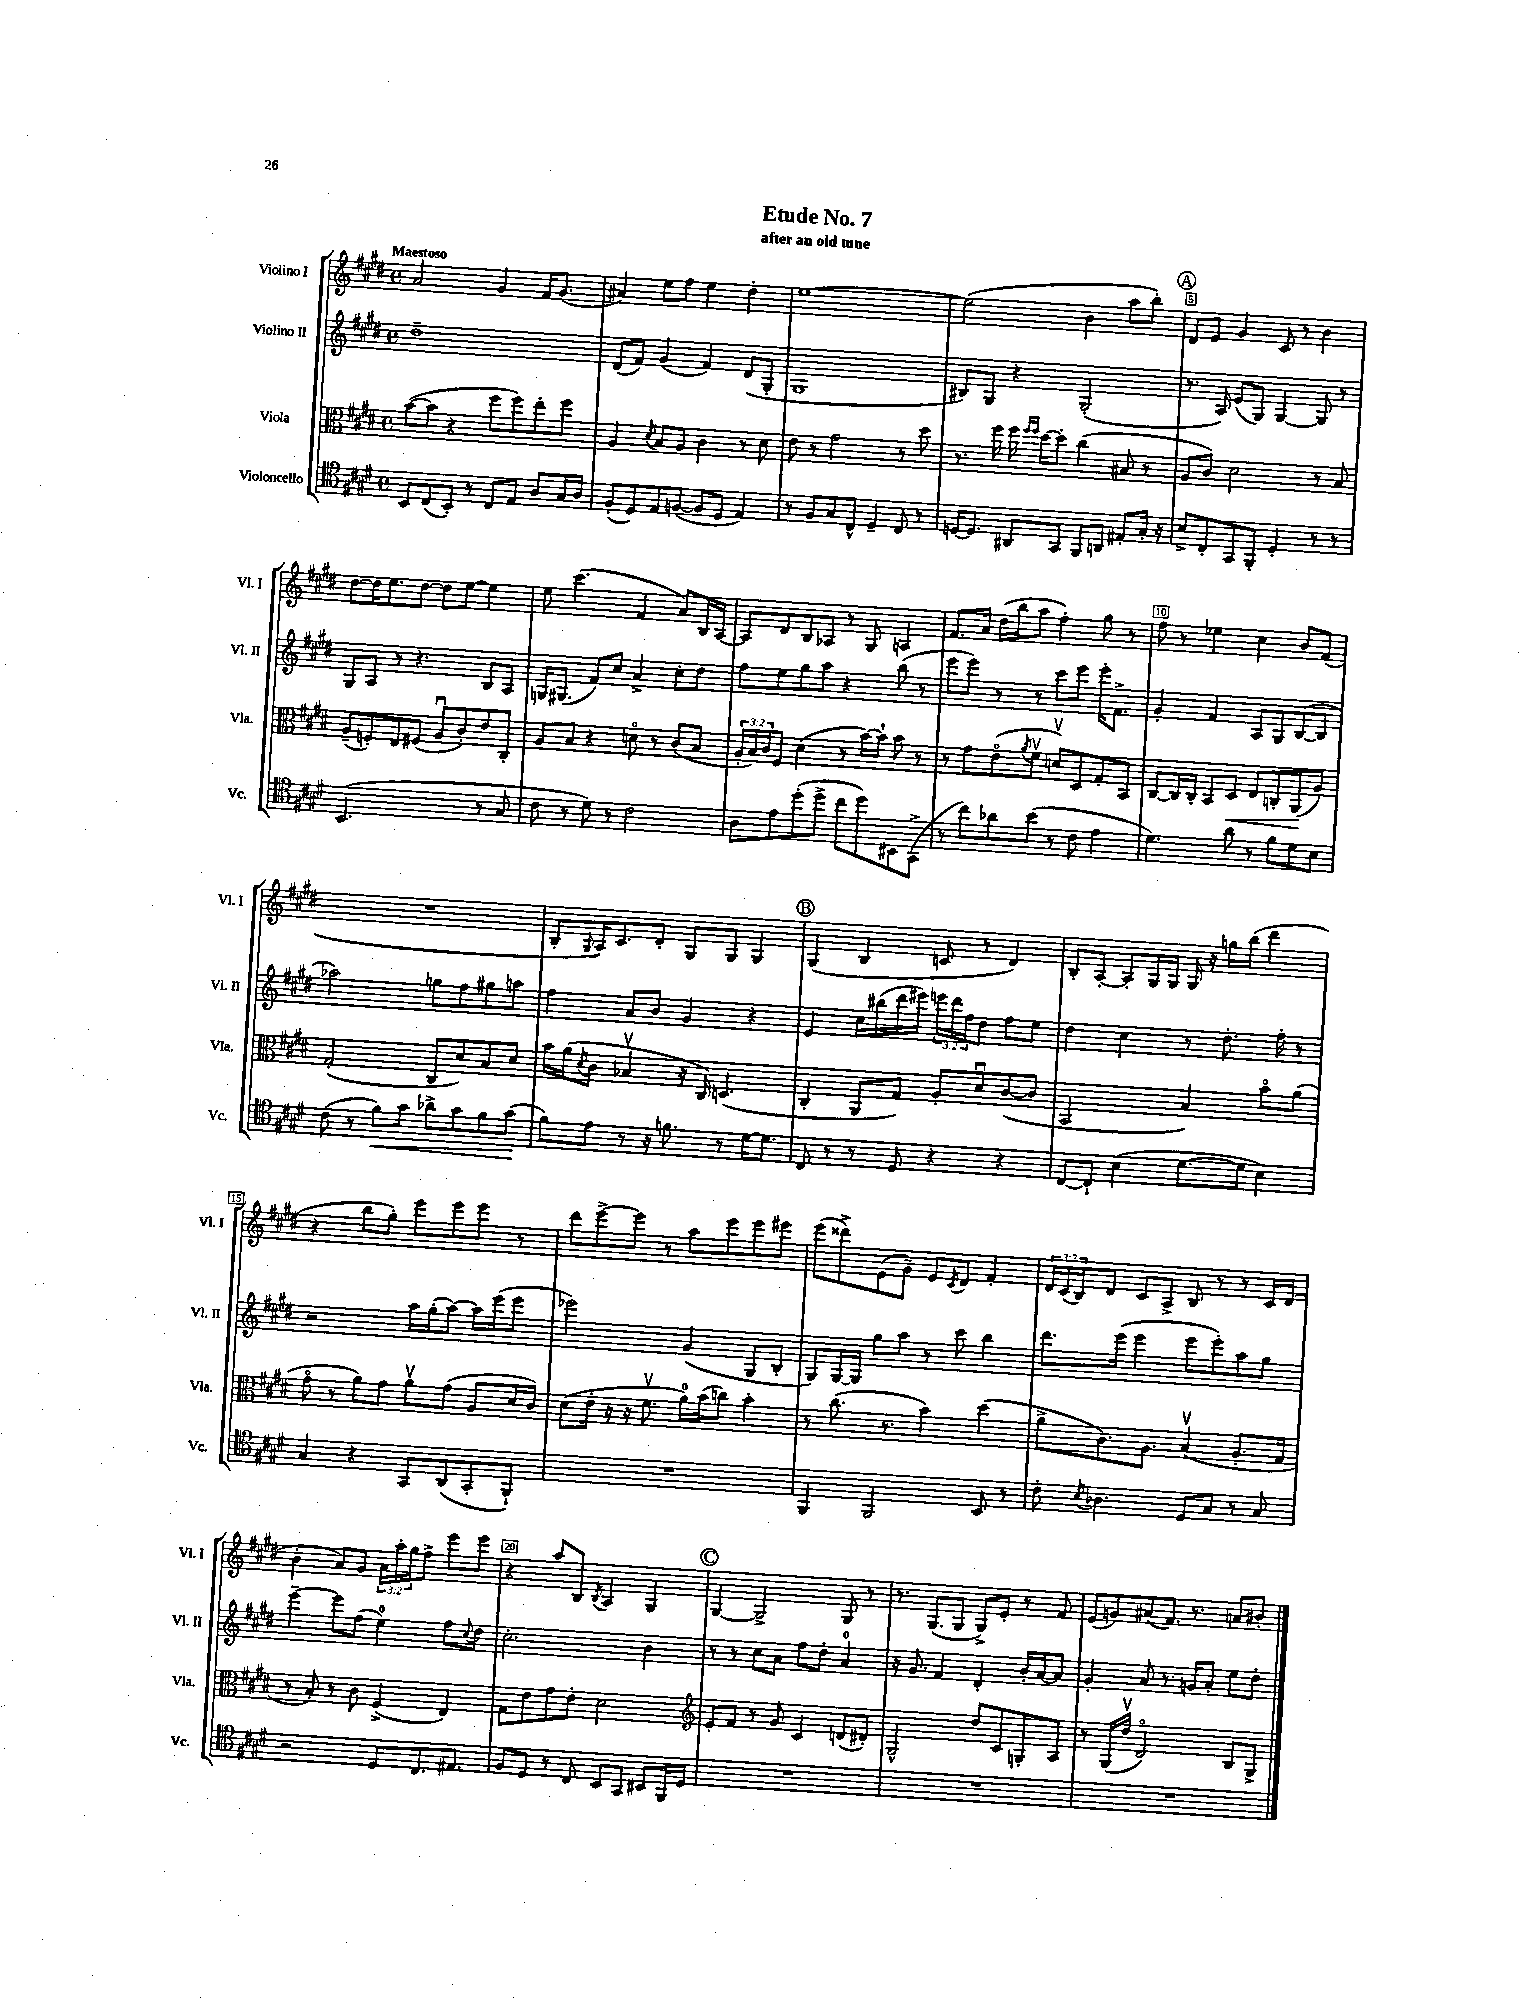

**kern	**dynam	**kern	**dynam	**kern	**kern
*part4	*part4	*part3	*part3	*part2	*part1
*staff4	*staff4	*staff3	*staff3	*staff2	*staff1
*I"Violoncello	*	*I"Viola	*	*I"Violino II	*I"Violino I
*I'Vc.	*	*I'Vla.	*	*I'Vl. II	*I'Vl. I
*clefC4	*	*clefC3	*	*clefG2	*clefG2
*k[f#c#g#d#]	*	*k[f#c#g#d#]	*	*k[f#c#g#d#]	*k[f#c#g#d#]
*M4/4	*	*M4/4	*	*M4/4	*M4/4
*met(c)	*	*met(c)	*	*met(c)	*met(c)
=1	=1	=1	=1	=1	=1
!	!	!	!	!	!LO:TX:a:B:t=Maestoso
8BB/L	.	([8b\L	.	1dd#~	2a/
(8C#/	.	8b\J]	.	.	.
8BB'/J)	.	4r	.	.	.
8r	.	.	.	.	.
8C#/L	.	8ff#\L	.	.	4g#/
8E/J	.	8ff#\)	.	.	.
8A/L	.	8ee'\	.	.	16f#/KL
.	.	.	.	.	(8.g#/J
16G#/L	.	8ff#\J	.	.	.
16A/JJ	.	.	.	.	.
=2	=2	=2	=2	=2	=2
(8F#'/L	.	4A/	.	(8d#/L	4a#X/)
8D#/)	.	.	.	8f#/J)	.
.	.	8qd#/	.	.	.
8E/	.	8B/L	.	(4g#/	8ee\L
([8Fn/J	.	8A/J	.	.	8ff#\J
8F/L]	.	4c#\	.	4f#/)	4ee\
8D#/J	.	.	.	.	.
4E/)	.	8r	.	(8d#/L	4dd#'\
.	.	8d#\	.	8G#'/J	.
=3	=3	=3	=3	=3	=3
8r	.	8e\	.	1G#	[1ee
8F#/L	.	8r	.	.	.
8G#/	.	2g#\	.	.	.
8C#^^/J	.	.	.	.	.
4D#~/	.	.	.	.	.
8C#/	.	8r	.	.	.
8r	.	8dd#\	.	.	.
=4	=4	=4	=4	=4	=4
[16Dn/KL	.	8.r	.	8B#X/L)	(2ee\]
8.D/J]	.	.	.	.	.
.	.	.	.	8G#/J	.
.	.	16ff#\	.	.	.
8AA#X/L	.	16ff#\	.	4r	.
.	.	16qqff#/LL	.	.	.
.	.	16qqff#/JJ	.	.	.
.	.	[16dd#\KL	.	.	.
8GG#/J	.	8dd#'\J]	.	.	.
8FF#/L	.	(4cc#\	.	(2G#'/	4b\
8AAn/J	.	.	.	.	.
8E#X'/L	.	8B#X/	.	.	8aa\L
16G#'/Jk	.	8r	.	.	8bb'\J)
16r	.	.	.	.	.
!!LO:REH:place=s1:t=A
=5	=5	=5	=5	=5	=5
8B^/L	.	8A/L	.	8.r	8d#/L
8C#'/	.	8c#/J)	.	.	8e/J
.	.	.	.	16A/)	.
8GG#/	.	2d#\	.	(8e/L	4g#/
8FF#'/J	.	.	.	8G#/J)	.
4D#'/	.	.	.	[4G#/	8c#/
.	.	.	.	.	8r
8r	.	8r	.	8G#/]	4b\
8r	.	8B/	.	8r	.
!!LO:LB:g=z
=6	=6	=6	=6	=6	=6
(2.BB/	.	(8A~/L	.	8G#/L	[8dd#\L
.	.	8Fn'/)	.	8A/J	16dd#\K]
.	.	.	.	.	8.ee\
.	.	8E/	.	8r	.
.	.	(8F#X/J	.	4.r	[8dd#\J
.	.	8Au/L	.	.	8dd#\L]
.	.	8c#'/)	.	.	[8ee\J
8r	.	8e/	.	8B/L	4ee\]
8G#/	.	8C#'/J	.	8A/J	.
=7	=7	=7	=7	=7	=7
8c#\	.	8A/L	.	16Gn/KL	8ee\
.	.	.	.	(8.G#X/J	.
8r	.	8B/J	.	.	(4.ccc#\
8d#\)	.	4r	.	8f#/L)	.
8r	.	.	.	8cc#/J	.
2c#\	.	8dn\	.	4a^/	4f#/
.	.	8r	.	.	.
.	.	(8c#/L	.	8cc#'\L	8a/L)
.	.	8B/J	.	8dd#\J	16B/L
.	.	.	.	.	[16A/JJ
=8	=8	=8	=8	=8	=8
8A\L	.	24A'/LL	.	8ff#\L	8A/L]
.	.	24B/)	.	.	.
.	.	24c#/J	.	.	.
8e\	.	8F#/J	.	8ee\	8d#/
(8dd#'\	.	(4d#\	.	8gg#\	8B/
8dd#^\J	.	.	.	8aa\J	8A-X/J
8cc#\L	.	8r	.	4r	8r
8dd#\)	.	[16b\LL)	.	.	8G#/
.	.	16b`\JJ]	.	.	.
8BB#X\	.	8b\	.	(8bb\	4An/
(8GG#^\J	.	8r	.	8r	.
=9	=9	=9	=9	=9	=9
8r	.	8r	.	8eee\L	8.f#/L
8cc#\L)	.	8g#\L	.	8eee\J)	.
.	.	.	.	.	16a/Jk
8a-X\	.	(8e\	.	8r	(16dd#\LL
.	.	.	.	.	16bb\J
.	.	8qa/	.	.	.
(8b\J	.	8f#v\J	.	8r	8aa\J
8r	.	8dnv/L)	.	8ccc#\L	4ff#'\)
8c#\	.	8D#/	.	8eee\J	.
4e\	.	8G#'/	.	16eee'\KL	8gg#\
.	.	.	.	8.f#^\J	.
.	.	8BB/J	.	.	8r
=10	=10	=10	=10	=10	=10
4.d#\)	.	[8C#/L	.	4g#'/	8ff#\
.	.	16C#/L]	.	.	8r
.	.	16C#'/JJ	.	.	.
.	.	8BB/L	.	4f#/	4ee-X\
!	!	!	!LO:HP:b	!	!
8a\	.	8D#/J	<	.	.
8r	.	8E/L	.	8A/L	4cc#\
8f#\L	.	8Cn'/	.	8G#/	.
8d#\	.	(8AA/	.	([8B/	8b/L
8B\J	.	8A/J)	[	8B/J]	(8f#/J
!!LO:LB:g=z
=11	=11	=11	=11	=11	=11
(8c#\	.	(2G#'/	.	2aa-X\)	1r
8r	.	.	.	.	.
!	!LO:HP:b	!	!	!	!
8f#\L)	<	.	.	.	.
8g#\J	.	.	.	.	.
8a-X^\L	.	8C#/L	.	8ggn\L	.
8g#\	.	8d#/)	.	8ff#\	.
8f#\	.	8B/	.	8gg#X\	.
(8g#\J	.	8d#/J	.	8aan\J	.
.	[	.	.	.	.
=12	=12	=12	=12	=12	=12
8f#\L)	.	16b\LL	.	4ff#\	8B'/L
.	.	(16a\J	.	.	.
.	.	8qd#/	.	.	8qqG#/
8e\J	.	8c#\J	.	.	16A/K)
.	.	.	.	.	8.c#/
8r	.	4B-Xv/	.	8a/L	.
16r	.	.	.	8b/J	8d#'/J
8.fn\	.	.	.	.	.
.	.	16r	.	4g#/	8G#/L
.	.	16C#/)	.	.	.
8r	.	(4.Dn/	.	.	8G#/J
[16d#\KL	.	.	.	4r	4G#/
8.d#\J]	.	.	.	.	.
!!LO:REH:place=s1:t=B
=13	=13	=13	=13	=13	=13
8C#/	.	4C#'/	.	4e/	(4G#/
8r	.	.	.	.	.
8r	.	8AA/L	.	16cc#\LL	4B/
.	.	.	.	(16bb#X\	.
8D#/	.	8G#/J)	.	16ddd#\	.
.	.	.	.	16eee#X\JJ)	.
4r	.	8A'/L	.	24eeen\LL	8cn/
.	.	.	.	24ddd#\	.
.	.	.	.	24ff#\J	.
.	.	8d#u/	.	8dd#\J	8r
4r	.	([8c#/	.	8ff#\L	4d#/)
.	.	8c#/J]	.	8ee\J	.
=14	=14	=14	=14	=14	=14
[8C#/L	.	2BB/	.	4dd#\	8B'/L
8C#`/J]	.	.	.	.	[8A'/J
(4B\	.	.	.	4cc#\	8A'/L]
.	.	.	.	.	16G#/L
.	.	.	.	.	16G#/JJ
[8.d#\L	.	4B/)	.	8r	16G#/
.	.	.	.	.	16r
.	.	.	.	8.dd#'\	16ggn\LL
16d#\Jk]	.	.	.	.	(16bb\JJ
4B\)	.	8b\L	.	.	4ddd#\
.	.	.	.	16ff#'\	.
.	.	(8a\J	.	8r	.
!!LO:LB:g=z
=15	=15	=15	=15	=15	=15
4G#/	.	8g#\	.	2r	4r
.	.	8r	.	.	.
4r	.	8a\L)	.	.	8bb\L
.	.	8g#\J	.	.	8gg#'\J)
8GG#/L	.	8av\L	.	16aa\LL	8eee\L
.	.	.	.	(16gg#'\J	.
(8AA/	.	(8g#\J	.	[8aa\J)	8eee\
8GG#'/	.	8A/L	.	16aa\LL]	8eee\J
.	.	.	.	(16eee\J	.
8FF#`/J)	.	16d#/L	.	8eee\J	8r
.	.	16c#/JJ)	.	.	.
=16	=16	=16	=16	=16	=16
1r	.	(8d#\L	.	2eee-X\)	8ddd#\L
.	.	16e'\Jk	.	.	[8eee^\
.	.	16r	.	.	.
.	.	16r	.	.	8eee\J]
.	.	8.f#v\	.	.	.
.	.	.	.	.	8r
.	.	16a\LL)	.	(4g#/	8aa\L
.	.	(16b\J	.	.	.
.	.	8ccn\J)	.	.	8eee\
.	.	4b'\	.	8G#/L	8eee\
.	.	.	.	8B'/J	8eee#X\J
=17	=17	=17	=17	=17	=17
4FF#/	.	8r	.	8G#/L)	(8eee\L
.	.	(8.cc#\	.	[16G#/L	8ddd##X^\)
.	.	.	.	16G#/JJ]	.
2FF#/	.	.	.	8gg#\L	(8e\
.	.	8.r	.	.	.
.	.	.	.	8aa\J	8g#~\J)
.	.	4b\)	.	8r	8e/L
.	.	.	.	.	8qc#/
.	.	.	.	8ccc#\	8d#/J
8BB/	.	(4dd#\	.	4bb\	4f#'/
8r	.	.	.	.	.
=18	=18	=18	=18	=18	=18
8c#'\	.	8a^\L	.	8.ddd#\L	24d#/LL
.	.	.	.	.	(24c#/
.	.	.	.	.	24B/J)
8qB/	.	.	.	.	.
4.A-X\	.	8.c#\)	.	.	8d#/J
.	.	.	.	(16eee\Jk	.
.	.	.	.	4eee\	8c#/L
.	.	8.A\J	.	.	.
.	.	.	.	.	8A^/J
8D#/L	.	(4Bv/	.	8eee\L	8B/
8G#/J	.	.	.	8eee'\)	8r
8r	.	8.A'/L	.	8aa\	8r
8G#/	.	.	.	8gg#\J	16c#/LL
.	.	16G#/Jk	.	.	(16d#/JJ
!!LO:LB:g=z
=19	=19	=19	=19	=19	=19
2r	.	8r	.	[4eee~\	4b'\
.	.	8B'/)	.	.	.
.	.	8r	.	8eee\L]	8a/L)
.	.	8c#\	.	(8ff#\J	8g#/J
8D#/L	.	(4F#^/	.	4ee\)	24a\LL
.	.	.	.	.	24aa'\
.	.	.	.	.	24gg#\J
8.C#/	.	.	.	.	8ff#^\J
.	.	4E/)	.	8ff#\L	8eee\L
8.E#X/J	.	.	.	.	.
.	.	.	.	8qqcc#/	.
.	.	.	.	8dd#\J	8eee\J
=20	=20	=20	=20	=20	=20
8F#/L	.	8G#\L	.	2.cc#'\	4r
8D#/J	.	8e\	.	.	.
8r	.	8g#\	.	.	8aa/L
8C#/	.	8e'\J	.	.	8B/J
.	.	.	.	.	8qB/
8BB/L	.	2d#\	.	.	4A/
8GG#/J	.	.	.	.	.
8BB#X/L	.	.	.	4b\	4G#/
16FF#/L	.	.	.	.	.
16D#/JJ	.	.	.	.	.
!!LO:REH:place=s1:t=C
=21	=21	=21	=21	=21	=21
*	*	*clefG2	*	*	*
1r	.	8e'/L	.	8r	[4G#/
.	.	8f#/J	.	8r	.
.	.	8r	.	8cc#\L	2G#^/]
.	.	8g#/	.	8a\J	.
.	.	4c#/	.	8ff#\L	.
.	.	.	.	8dd#'\J	.
.	.	(8dn/L	.	4a/	8G#/
.	.	8d#X'/J)	.	.	8r
=22	=22	=22	=22	=22	=22
1r	.	2G#^^/	.	16r	8.r
.	.	.	.	8.g#/	.
.	.	.	.	.	(8.G#/L
.	.	.	.	4f#/	.
.	.	.	.	.	8G#/J
.	.	8dd#/L	.	4d#'/	8G#^/L)
.	.	8c#/	.	.	8e'/J
.	.	8Gn'/	.	16b'/LL	8r
.	.	.	.	[16a/J	.
.	.	8A/J	.	8a/J]	8f#/
=23	=23	=23	=23	=23	=23
1r	.	8r	.	4g#'/	(8e/L
.	.	(16G#/LL	.	.	8gn/)
.	.	16dd#v/JJ	.	.	.
.	.	2d#/)	.	8a/	(8a#X/
.	.	.	.	8.r	8.f#/J)
.	.	.	.	16gn/KL	8.r
.	.	.	.	8a'/J	.
.	.	8B/L	.	8ee\L	8an/L
.	.	8G#^/J	.	8dd#'\J	8b#X'/J
==	==	==	==	==	==
*-	*-	*-	*-	*-	*-
